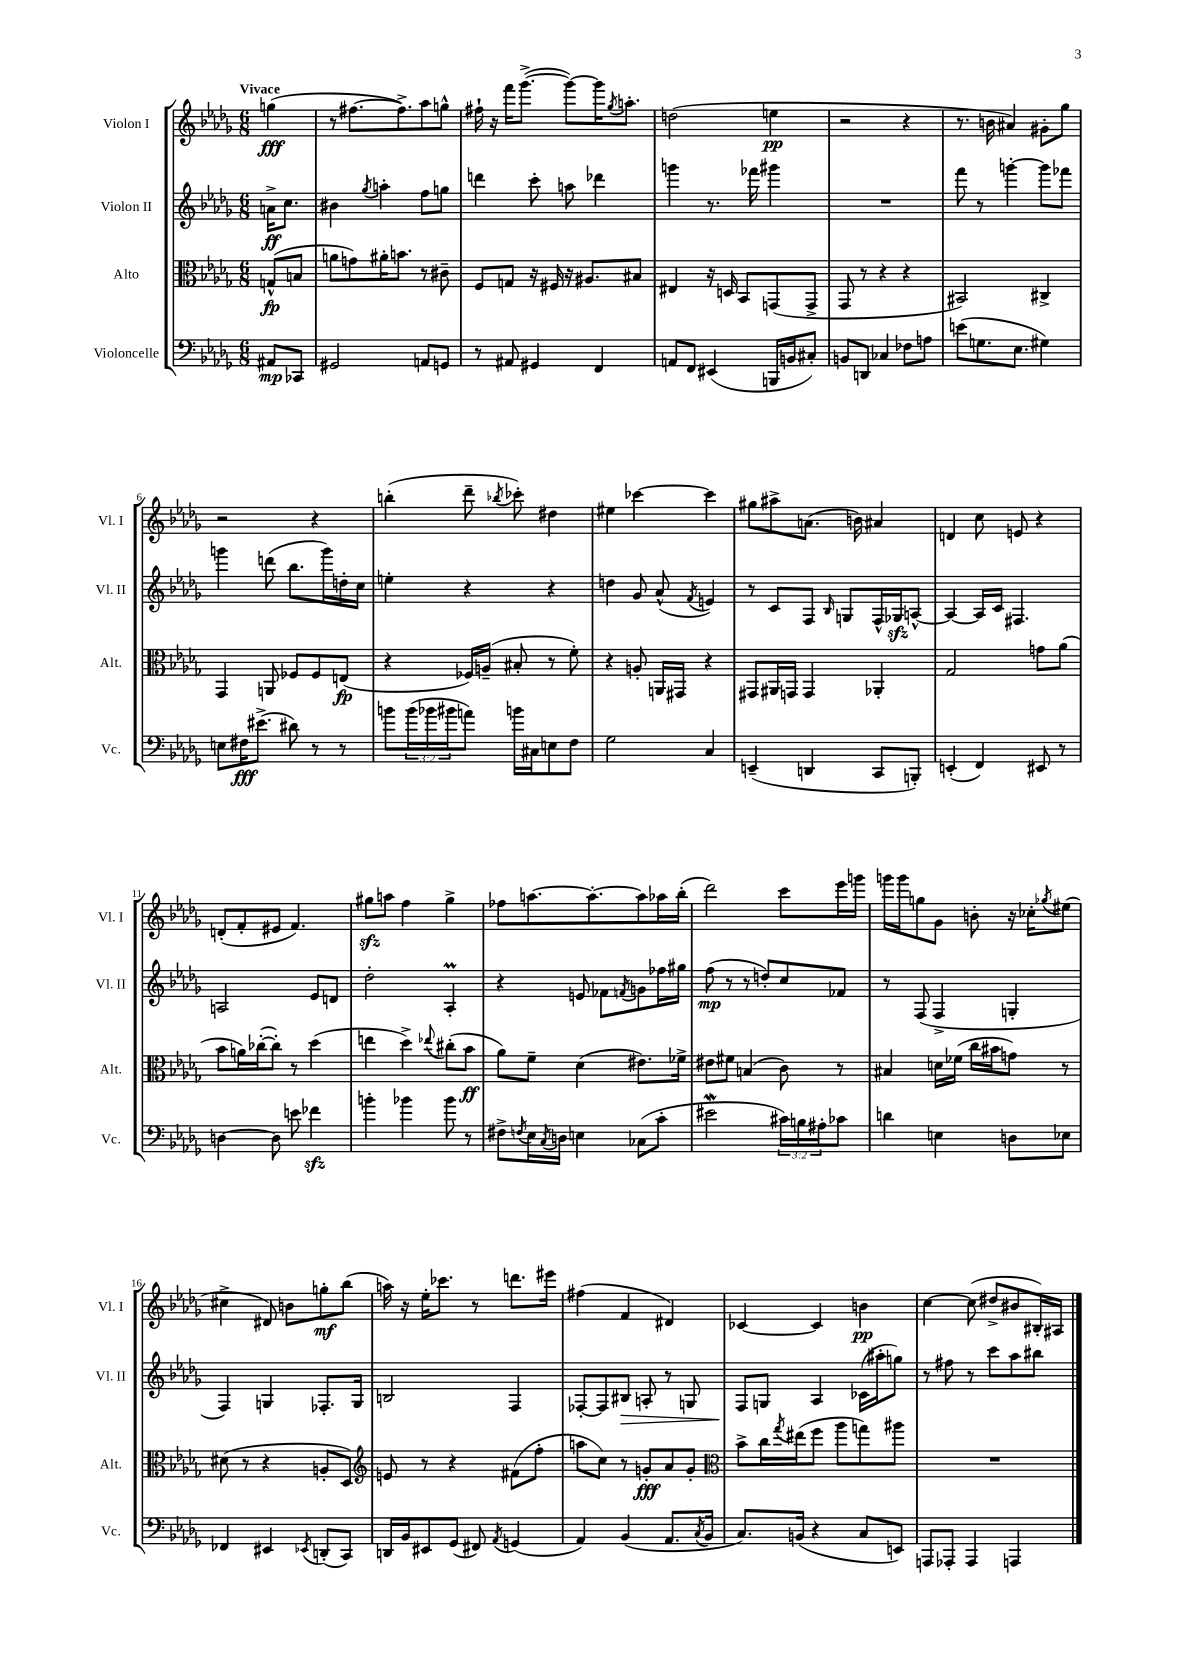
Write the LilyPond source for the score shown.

<<
\new StaffGroup <<
\new Staff = "s0" \with { instrumentName = "Violon I" shortInstrumentName = "Vl. I" } {
    \clef treble \key des \major \numericTimeSignature \time 6/8 \partial 4 \tempo "Vivace"
    g''4\fff( |
    r8 fis''8.~ fis''8.->) aes''8 g''8-^ |
    fis''16-! r16 f'''16 ges'''8.~->( ges'''8~) ges'''16 \acciaccatura { ges''8 } a''8.-. |
    d''2( e''4\pp |
    r2 r4 |
    r8. b'16 ais'4) gis'8-. ges''8 |
    r2 r4 |
    b''4-.( des'''8-- \acciaccatura { bes''8 } ces'''8-.) dis''4 |
    eis''4 ces'''4~ ces'''4 |
    gis''8 ais''8-> a'8.( b'16) ais'4 |
    d'4 c''8 e'8 r4 |
    d'8-.( f'8-. eis'8 f'4.) |
    gis''8\sfz a''8 f''4 gis''4-> |
    fes''8 a''8.~ a''8.~-. a''8 aes''16 bes''16-.( |
    des'''2) c'''8 ees'''16 g'''16 |
    g'''16 g'''16 g''8 ges'8 b'8-. r16 ces''16-. \acciaccatura { ges''8 } eis''8( |
    cis''4-> dis'8) b'8 g''8-.\mf bes''8( |
    a''16) r16 ees''16-. ces'''8. r8 d'''8. eis'''16 |
    fis''4( f'4 dis'4) |
    ces'4~ ces'4 b'4\pp |
    c''4~ c''8( dis''8-> bis'8 bis16-.) ais16 \bar "|." |
}
\new Staff = "s1" \with { instrumentName = "Violon II" shortInstrumentName = "Vl. II" } {
    \clef treble \key des \major \numericTimeSignature \time 6/8 \partial 4
    a'16->\ff c''8. |
    bis'4 \acciaccatura { ges''8 } a''4-. f''8 g''8 |
    d'''4 c'''8-. a''8 des'''4 |
    g'''4 r8. fes'''16 gis'''4 |
    R2. |
    f'''8 r8 g'''4~-. g'''8 fes'''8 |
    g'''4 d'''8( bes''8. g'''16) d''16-. c''16 |
    e''4-. r4 r4 |
    d''4 ges'8 aes'8-^( \acciaccatura { f'8 } e'4) |
    r8 c'8 f8 \grace { bes16 } g8 f16-^ ges16\sfz a8~-^ |
    a4~ a16 c'16 fis4. |
    a2 ees'8 d'8 |
    des''2-. aes4-.\prall |
    r4 e'8 fes'8 \acciaccatura { f'8 } g'8 fes''16 gis''16 |
    f''8\mp( r8 r8 d''8-.) c''8 fes'8 |
    r8 f8( f4-> g4-. |
    f4) g4 fes8.-. g16 |
    b2 f4 |
    fes8~-. fes8 bis8\> a8-. r8 g8 |
    f8\! g8 aes4 ces'16( ais''16-. g''8) |
    r8 fis''8 r8 c'''8 aes''8 bis''8 \bar "|." |
}
\new Staff = "s2" \with { instrumentName = "Alto" shortInstrumentName = "Alt." } {
    \clef alto \key des \major \numericTimeSignature \time 6/8 \partial 4
    g8-^\fp( b8 |
    a'8 g'8) ais'16-. b'8. r8 cis'8-- |
    f8 g8 r16 fis16 r16 ais8. bis8 |
    eis4 r16 d16 bes,8 g,8( g,8-> |
    ges,8 r8 r4 r4 |
    bis,2) cis4-> |
    ges,4 a,8 fes8 fes8 e8\fp( |
    r4 fes16) a16--( bis8-. r8 f'8-.) |
    r4 a8-. a,16 gis,16 r4 |
    gis,8 ais,16 g,16 g,4 aes,4-. |
    ges2 g'8 aes'8( |
    bes'8 a'16) ces''16~-.( ces''8-.) r8 des''4( |
    e''4 des''4->) \appoggiatura { ees''8 } cis''8-.( bes'8\ff |
    aes'8) f'8-- des'4( eis'8.) fes'16-> |
    eis'8 fis'8 b4( c'8) r8 |
    bis4 d'16 fes'16( c''16 bis'16 g'8) r8 |
    dis'8( r8 r4 a8-. des8) |
    \clef treble e'8 r8 r4 fis'8( f''8-. |
    a''8 c''8) r8 g'8-.\fff aes'8 g'8-. |
    \clef alto bes'8-> c''16 \acciaccatura { ges''8 } eis''16( f''8 aes''8 g''8) ais''8 |
    R2. \bar "|." |
}
\new Staff = "s3" \with { instrumentName = "Violoncelle" shortInstrumentName = "Vc." } {
    \clef bass \key des \major \numericTimeSignature \time 6/8 \override Staff.TupletNumber.text = #tuplet-number::calc-fraction-text \partial 4
    ais,8\mp ces,8 |
    gis,2 a,8 g,8 |
    r8 ais,8 gis,4 f,4 |
    a,8 f,8 eis,4( b,,16 b,16 cis8-.) |
    b,8 d,8 ces4 fes8 a8 |
    e'8( g8. ees8. gis4) |
    e8 fis16\fff eis'8.->( dis'8) r8 r8 |
    b'8 \tuplet 3/2 { b'16( bes'16 bis'16 } a'8) b'16 cis16 e8 f8 |
    ges2 c4 |
    e,4--( d,4 c,8 b,,8-.) |
    e,4-.( f,4) eis,8 r8 |
    d4~ d8 e'8 fes'4\sfz |
    b'4-. bes'4 bes'8 r8 |
    fis8-> \acciaccatura { f8 } ees16 \acciaccatura { c8 } d16 e4 ces8( c'8-. |
    eis'2\mordent \tuplet 3/2 { cis'16) b16 ais16-. } ces'8 |
    d'4 e4 d8 ees8 |
    fes,4 eis,4 \acciaccatura { ees,8 } d,8-.( c,8) |
    d,16 bes,16 eis,8 ges,8( fis,8) \acciaccatura { aes,8 } g,4( |
    aes,4) bes,4( aes,8. \acciaccatura { c8 } bes,16 |
    c8.) b,16( r4 c8 e,8) |
    a,,8 aes,,8-. aes,,4 a,,4 \bar "|." |
}
>>
>>
